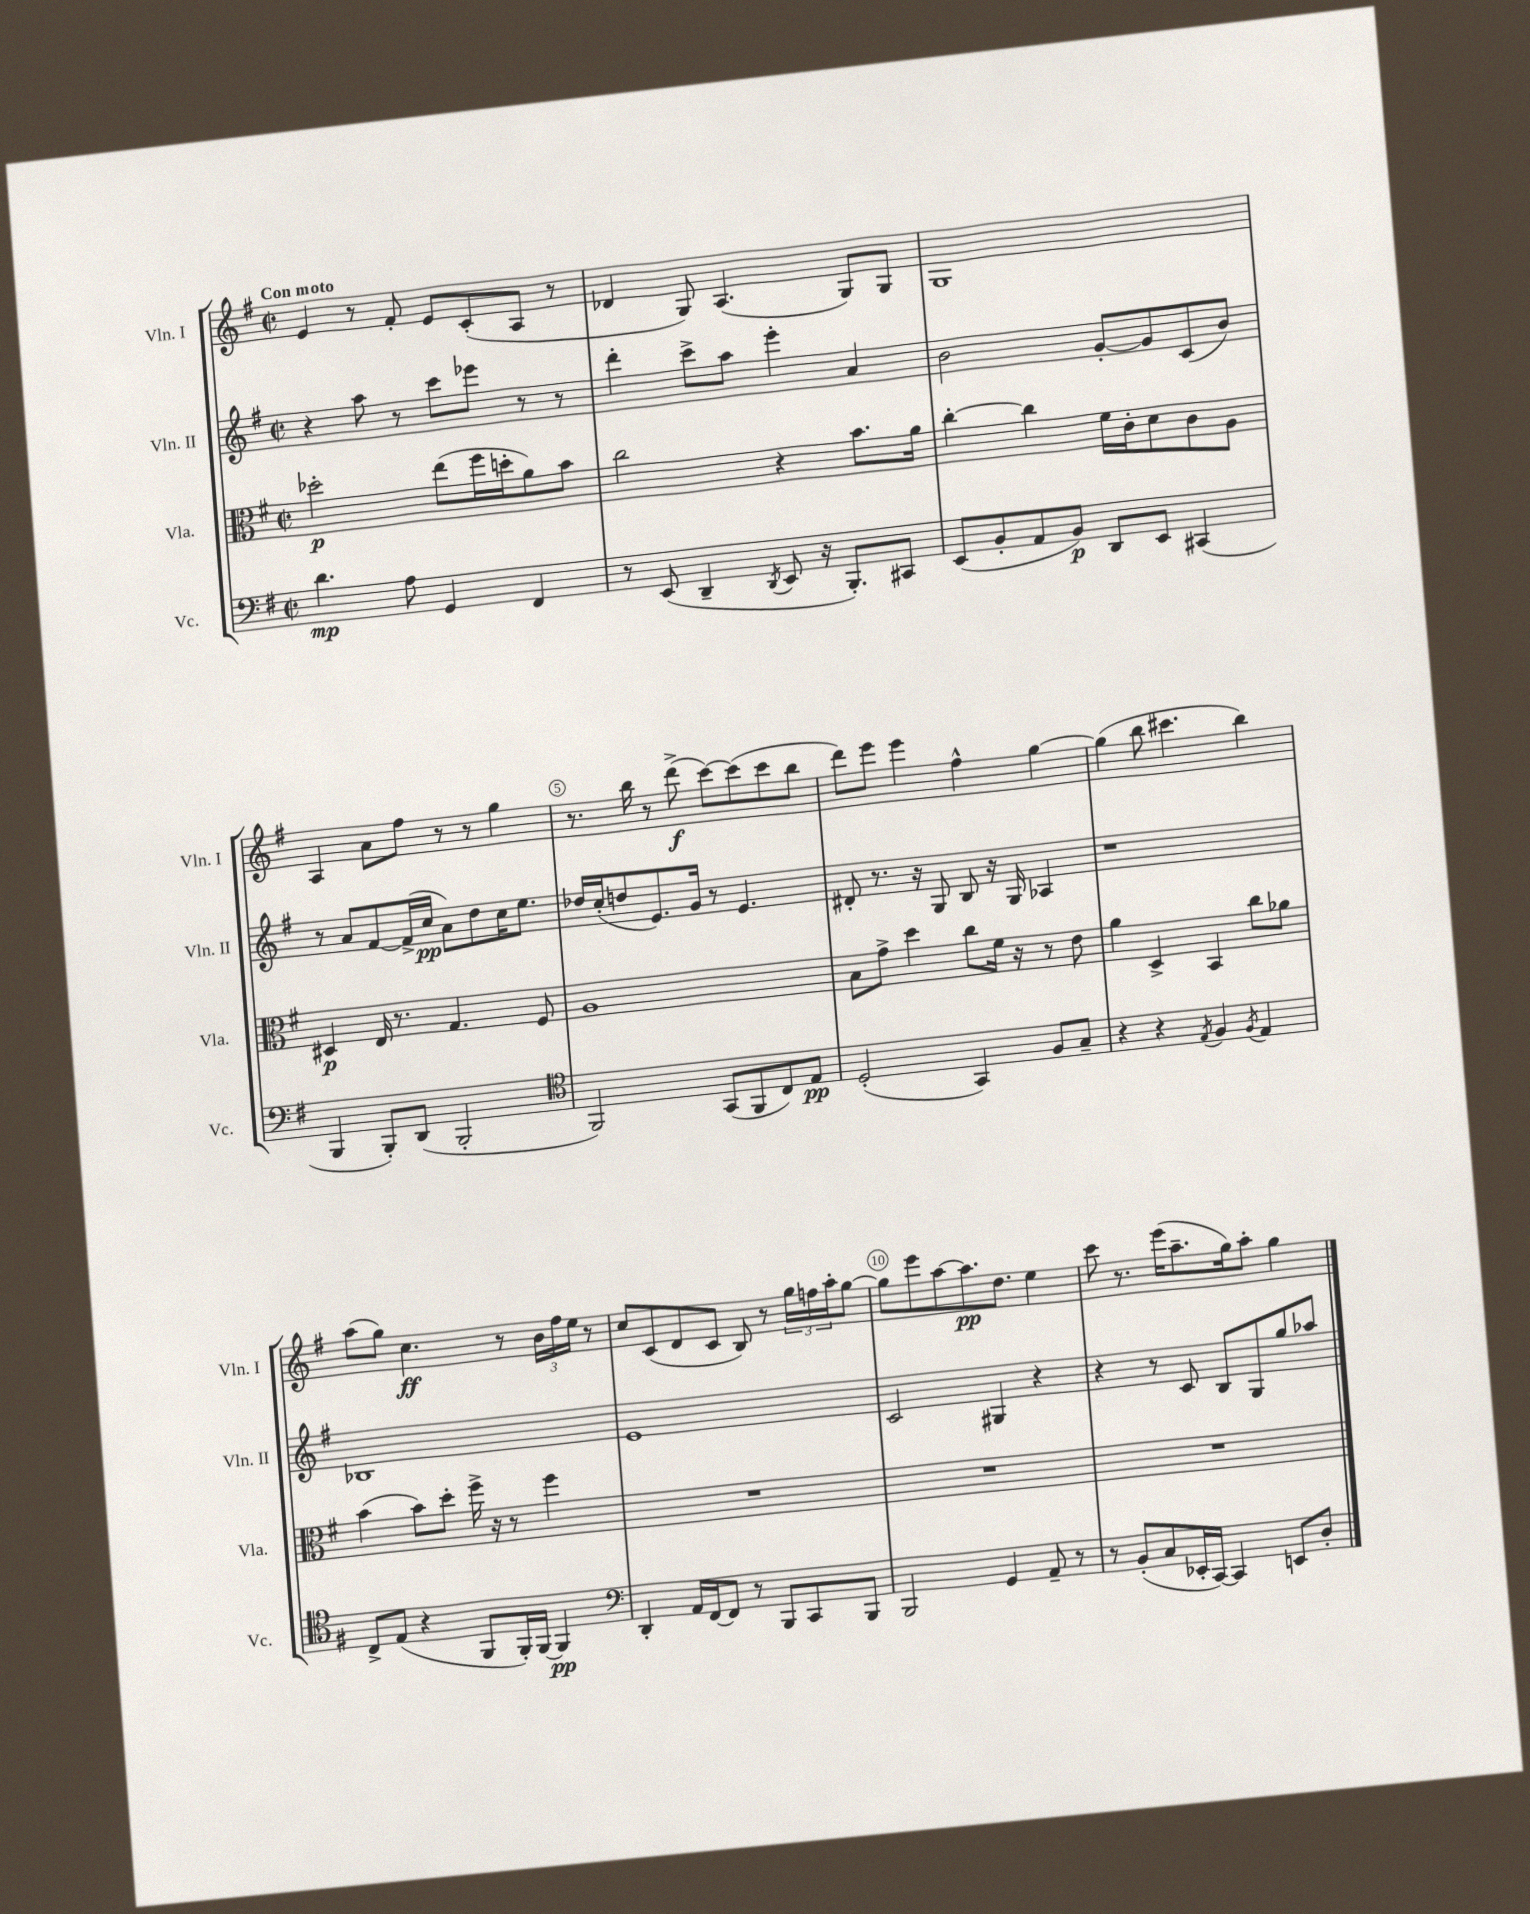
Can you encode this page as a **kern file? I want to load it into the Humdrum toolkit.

**kern	**dynam	**kern	**dynam	**kern	**dynam	**kern	**dynam
*part4	*part4	*part3	*part3	*part2	*part2	*part1	*part1
*staff4	*staff4	*staff3	*staff3	*staff2	*staff2	*staff1	*staff1
*I"Vc.	*	*I"Vla.	*	*I"Vln. II	*	*I"Vln. I	*
*I'Vc.	*	*I'Vla.	*	*I'Vln. II	*	*I'Vln. I	*
*clefF4	*	*clefC3	*	*clefG2	*	*clefG2	*
*k[f#]	*	*k[f#]	*	*k[f#]	*	*k[f#]	*
*M2/2	*	*M2/2	*	*M2/2	*	*M2/2	*
*met(c|)	*	*met(c|)	*	*met(c|)	*	*met(c|)	*
=1	=1	=1	=1	=1	=1	=1	=1
!	!	!	!	!	!	!LO:TX:a:B:t=Con moto	!
4.d\	mp	2dd-X'\	p	4r	.	4e/	.
.	.	.	.	8aa\	.	8r	.
8A\	.	.	.	8r	.	8f#'/	.
4GG/	.	(8ee\L	.	8ccc\L	.	8e/L	.
.	.	16ff#\L	.	8eee-X\J	.	(8c'/	.
.	.	16ddn'\J	.	.	.	.	.
4FF#/	.	8a\)	.	8r	.	8A/J	.
.	.	8b\J	.	8r	.	8r	.
=2	=2	=2	=2	=2	=2	=2	=2
8r	.	2cc\	.	4ddd'\	.	4d-X/	.
(8EE/	.	.	.	.	.	.	.
4DD~/	.	.	.	8ccc^\L	.	8G/)	.
.	.	.	.	8aa\J	.	(4.A/	.
8qDD/	.	.	.	.	.	.	.
8EE/	.	4r	.	4eee'\	.	.	.
16r	.	.	.	.	.	.	.
8.BBB'/L)	.	.	.	.	.	.	.
.	.	8.b\L	.	4a/	.	8G/L)	.
8CC#X/J	.	.	.	.	.	8G/J	.
.	.	16a\Jk	.	.	.	.	.
=3	=3	=3	=3	=3	=3	=3	=3
(8EE/L	.	[4cc'\	.	2b\	.	1G	.
8BB'/	.	.	.	.	.	.	.
8AA/	.	4cc\]	.	.	.	.	.
8BB/J)	p	.	.	.	.	.	.
8DD/L	.	16f#\LL	.	[8g'/L	.	.	.
.	.	16c'\J	.	.	.	.	.
8EE/J	.	8d\	.	8g/]	.	.	.
(4CC#X/	.	8c\	.	(8c/	.	.	.
.	.	8A\J	.	8b/J)	.	.	.
!!LO:LB:g=z
=4	=4	=4	=4	=4	=4	=4	=4
4BBB/	.	4D#X/	p	8r	.	4A/	.
.	.	.	.	8a/L	.	.	.
8BBB'/L)	.	16E/	.	[8f#/	.	8a\L	.
.	.	8.r	.	.	.	.	.
(8DD/J	.	.	.	(16f#^/L]	.	8ff#\J	.
.	.	.	.	16cc/JJ	pp	.	.
2BBB'/	.	4.G/	.	8a\L)	.	8r	.
.	.	.	.	8dd\	.	8r	.
.	.	.	.	16cc\K	.	4gg\	.
.	.	.	.	8.ee\J	.	.	.
.	.	8F#/	.	.	.	.	.
=5	=5	=5	=5	=5	=5	=5	=5
*clefC4	*	*	*	*	*	*	*
2FF#/)	.	1A	.	16dd-X/LL	.	8.r	.
.	.	.	.	(16cc'/J	.	.	.
.	.	.	.	8ddn/	.	.	.
.	.	.	.	.	.	16bb\	.
.	.	.	.	8.e/)	.	8r	.
.	.	.	.	.	.	(8ddd^\	f
.	.	.	.	16g/Jk	.	.	.
(8GG/L	.	.	.	8r	.	[8ccc\L)	.
8FF#/	.	.	.	4.e/	.	(8ccc\]	.
8C/)	.	.	.	.	.	8ccc\	.
8E/J	pp	.	.	.	.	8bb\J	.
=6	=6	=6	=6	=6	=6	=6	=6
(2D'/	.	8B\L	.	8d#X'/	.	8ddd\L)	.
.	.	8g^\J	.	8.r	.	8eee\J	.
.	.	4dd\	.	.	.	4eee\	.
.	.	.	.	16r	.	.	.
.	.	.	.	8G/	.	.	.
4GG/)	.	8cc\L	.	8B/	.	4ff#^^\	.
.	.	16f#\Jk	.	16r	.	.	.
.	.	16r	.	16G/	.	.	.
8F#/L	.	8r	.	4A-X/	.	[4gg\	.
8G~/J	.	8e\	.	.	.	.	.
=7	=7	=7	=7	=7	=7	=7	=7
4r	.	4a\	.	1r	.	(4gg\]	.
4r	.	4D^/	.	.	.	8bb\	.
.	.	.	.	.	.	4.ccc#X\	.
8qE/	.	.	.	.	.	.	.
4F#/	.	4BB/	.	.	.	.	.
8qF#/	.	.	.	.	.	.	.
4E/	.	8cc\L	.	.	.	4bb\)	.
.	.	8a-X\J	.	.	.	.	.
!!LO:LB:g=z
=8	=8	=8	=8	=8	=8	=8	=8
8C^/L	.	(4b\	.	1B-X	.	(8aa\L	.
(8E/J	.	.	.	.	.	8gg\J)	.
4r	.	8b\L)	.	.	.	4.cc\	ff
.	.	8dd'\J	.	.	.	.	.
8FF#/L	.	16ff#^\	.	.	.	.	.
.	.	16r	.	.	.	.	.
16FF#'/L)	.	8r	.	.	.	8r	.
[16FF#/JJ	.	.	.	.	.	.	.
4FF#/]	pp	4ff#\	.	.	.	24b\LL	.
.	.	.	.	.	.	24ff#\	.
.	.	.	.	.	.	24ee\JJ	.
.	.	.	.	.	.	8r	.
=9	=9	=9	=9	=9	=9	=9	=9
*clefF4	*	*	*	*	*	*	*
4DD'/	.	1r	.	1e	.	8cc/L	.
.	.	.	.	.	.	(8c/	.
16AA/LL	.	.	.	.	.	8d/	.
[16FF#/J	.	.	.	.	.	.	.
8FF#/J]	.	.	.	.	.	8c/J	.
8r	.	.	.	.	.	8B/)	.
8BBB/L	.	.	.	.	.	8r	.
8CC/	.	.	.	.	.	24gg\LL	.
.	.	.	.	.	.	24ffn\	.
.	.	.	.	.	.	24aa'\J	.
8BBB/J	.	.	.	.	.	[8gg\J	.
=10	=10	=10	=10	=10	=10	=10	=10
2BBB/	.	1r	.	2c/	.	8gg\L]	.
.	.	.	.	.	.	8eee\	.
.	.	.	.	.	.	[8aa\	.
.	.	.	.	.	.	8.aa\]	pp
4GG/	.	.	.	4G#X/	.	.	.
.	.	.	.	.	.	8.dd\J	.
8AA~/	.	.	.	4r	.	4ee\	.
8r	.	.	.	.	.	.	.
=11	=11	=11	=11	=11	=11	=11	=11
8r	.	1r	.	4r	.	8ccc\	.
(8BB'/L	.	.	.	.	.	8.r	.
8C/	.	.	.	8r	.	.	.
.	.	.	.	.	.	(16eee\KL	.
16EE-X'/L	.	.	.	8c/	.	8.aa~\	.
[16CC/JJ)	.	.	.	.	.	.	.
4CC/]	.	.	.	8B/L	.	.	.
.	.	.	.	.	.	16gg\k)	.
.	.	.	.	8G/	.	8aa'\J	.
8EEn/L	.	.	.	8gg/	.	4gg\	.
8D'/J	.	.	.	8aa-X/J	.	.	.
==	==	==	==	==	==	==	==
*-	*-	*-	*-	*-	*-	*-	*-
